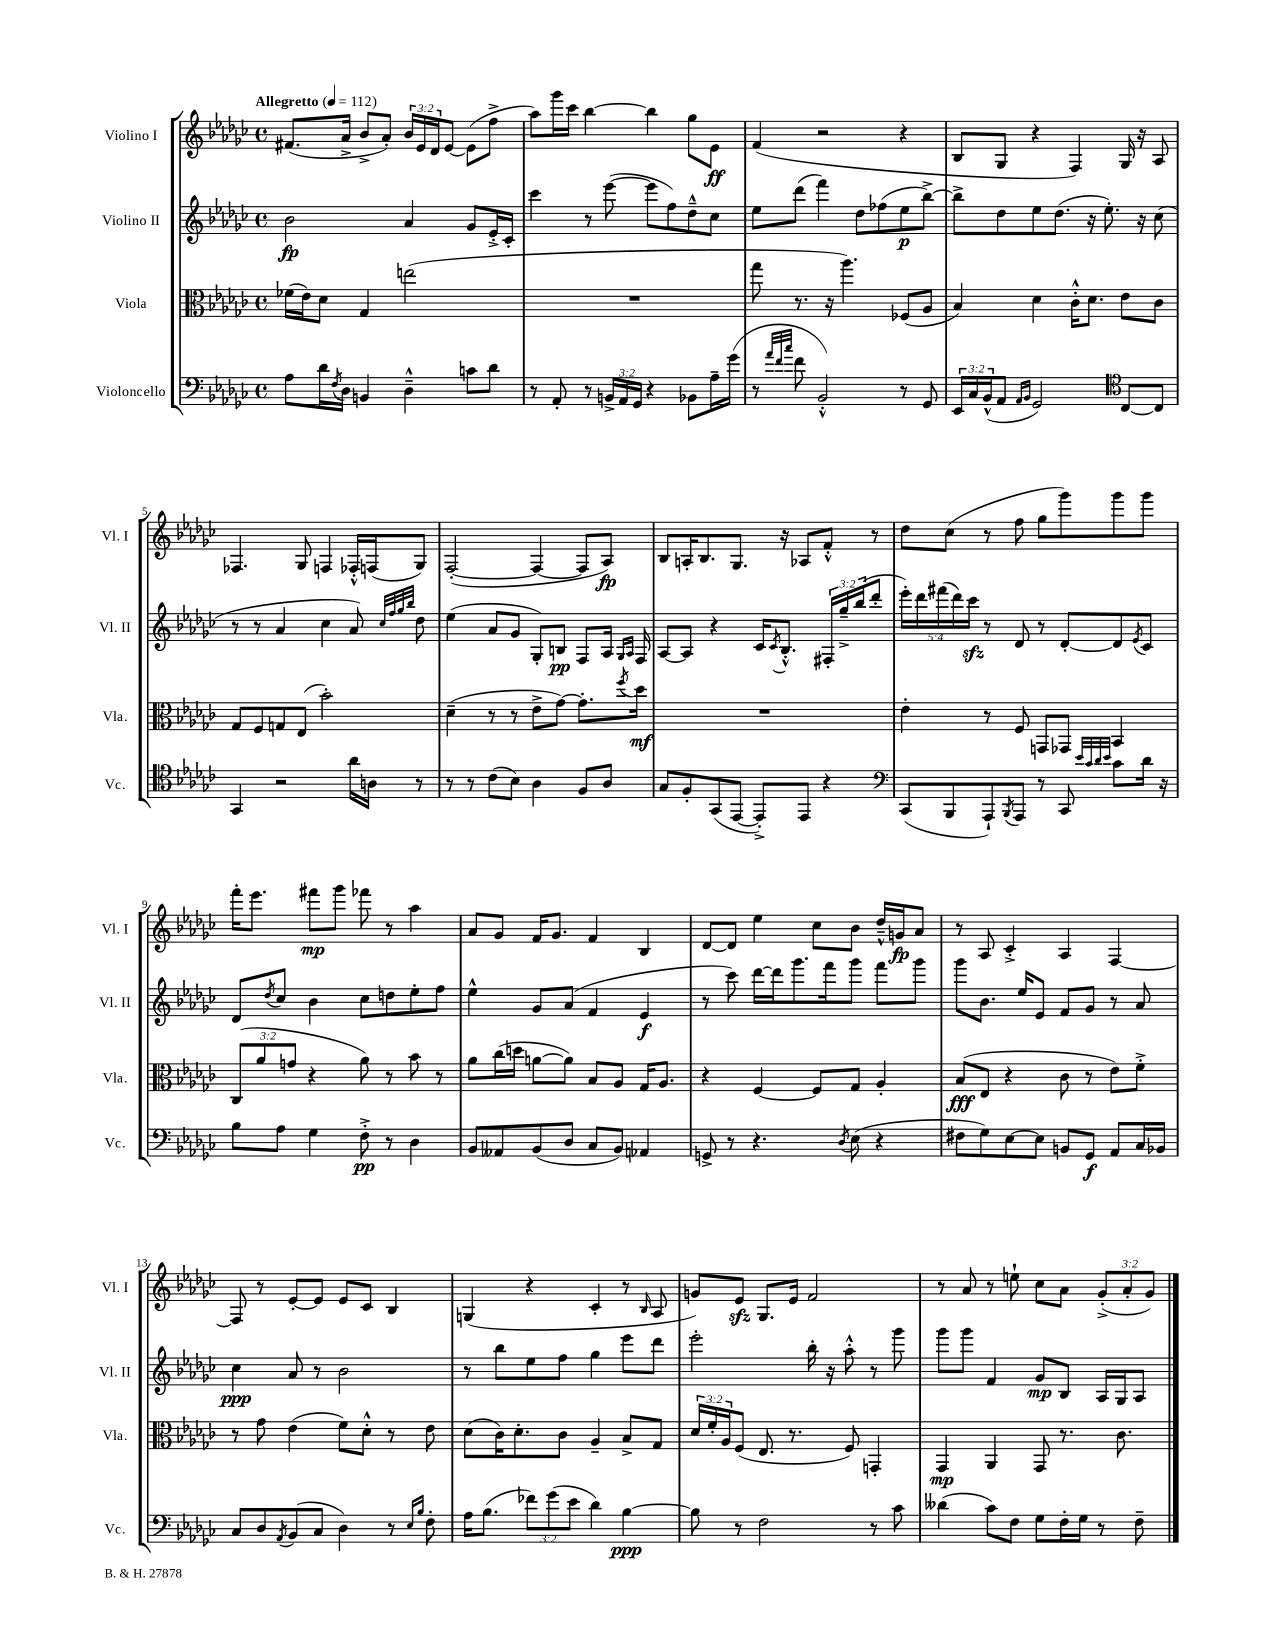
<<
\new StaffGroup <<
\new Staff = "s0" \with { instrumentName = "Violino I" shortInstrumentName = "Vl. I" } {
    \clef treble \key ges \major \defaultTimeSignature \time 4/4 \override Staff.TupletNumber.text = #tuplet-number::calc-fraction-text \tempo "Allegretto" 4 = 112
    fis'8.( aes'16-> bes'8-> aes'8-.) \tuplet 3/2 { bes'16 ees'16 des'16 } ees'8~ ees'8( f''8-> |
    aes''8) ges'''16 ces'''16 bes''4~ bes''4 ges''8 ees'8\ff |
    f'4( r2 r4 |
    bes8 ges8 r4 f4) ges16 r16 aes8 |
    fes4. ges8 f4 fes16-.-^ f16( ges8) |
    f2~-.( f4~ f8 aes8\fp) |
    bes8 a16-. bes8. ges8. r16 aes8 f'8-.-^ r8 |
    des''8 ces''8( r8 f''8 ges''8 ges'''8) ges'''8 ges'''8 |
    f'''16-. ees'''8. fis'''8\mp ges'''8 fes'''8 r8 aes''4 |
    aes'8 ges'8 f'16 ges'8. f'4 bes4 |
    des'8~ des'8 ees''4 ces''8 bes'8 des''16---^ g'16\fp aes'8 |
    r8 aes8 ces'4-.-> aes4 f4~ |
    f8 r8 ees'8~-. ees'8 ees'8 ces'8 bes4 |
    g4( r4 ces'4-. r8 \grace { bes16 } aes8 |
    g'8) ees'8\sfz ges8. ees'16 f'2 |
    r8 aes'8 r8 e''8-! ces''8 aes'8 \tuplet 3/2 { ges'8-.->( aes'8-. ges'8) } \bar "|." |
}
\new Staff = "s1" \with { instrumentName = "Violino II" shortInstrumentName = "Vl. II" } {
    \clef treble \key ges \major \defaultTimeSignature \time 4/4 \override Staff.TupletNumber.text = #tuplet-number::calc-fraction-text
    bes'2\fp aes'4 ges'8 ees'16-.-> ces'16-. |
    ces'''4 r8 ees'''8~( ees'''8 f''8) des''8---^ ces''8 |
    ees''8 des'''8( f'''4) des''8 fes''8( ees''8\p bes''8~->) |
    bes''8-> des''8 ees''8 des''8.( r16 ees''8.-.) r16 ces''8( |
    r8 r8 aes'4 ces''4 aes'8) \grace { ces''32 f''32 ges''32 bes''32 } des''8 |
    ees''4( aes'8 ges'8 ges8-.) b8\pp f8 aes16 \grace { ges16 aes16 } f16 |
    aes8~ aes8 r4 ces'16 \acciaccatura { ces'8 } bes8.-.-^ \tuplet 3/2 { fis16-. ges''16---> bes''16( } des'''8-. |
    \tuplet 5/4 { ees'''16-.) des'''16 fis'''16( des'''16) ces'''16\sfz } r8 des'8 r8 des'8~-. des'8 \acciaccatura { ees'8 } ces'8 |
    des'8 \acciaccatura { des''8 } ces''8 bes'4 ces''8 d''8 ees''8-. f''8 |
    ees''4-^ ges'8 aes'8( f'4 ees'4\f |
    r8 ces'''8) des'''16~ des'''16 ges'''8. f'''16 ges'''8 f'''8 ges'''8 |
    ges'''8 bes'8. ees''16 ees'8 f'8 ges'8 r8 aes'8 |
    ces''4\ppp aes'8 r8 bes'2 |
    r8 bes''8 ees''8 f''8 ges''4 ees'''8 des'''8 |
    ees'''2-. bes''16-. r16 aes''8-.-^ r8 ges'''8 |
    ges'''8 ges'''8 f'4 ges'8\mp bes8 aes16 ges16 aes8 \bar "|." |
}
\new Staff = "s2" \with { instrumentName = "Viola" shortInstrumentName = "Vla." } {
    \clef alto \key ges \major \defaultTimeSignature \time 4/4 \override Staff.TupletNumber.text = #tuplet-number::calc-fraction-text
    fes'16( ees'16) des'8 ges4 e''2( |
    R1 |
    ges''8 r8. r16 aes''4.) fes8( aes8 |
    bes4) des'4 ces'16-.-^ des'8. ees'8 ces'8 |
    ges8 f8 g8 ees8( bes'2-.) |
    des'4--( r8 r8 ees'8-> ges'8~) ges'8.-. \acciaccatura { f''8 } des''16\mf |
    R1 |
    ees'4-. r8 f8 g,8 ges,8 bes,4 |
    \tuplet 3/2 { ces8( aes'8 g'8 } r4 aes'8) r8 bes'8 r8 |
    aes'8 ces''16( d''16 a'8~ a'8) bes8 aes8 ges16 aes8. |
    r4 f4~ f8 ges8 aes4-. |
    bes8\fff( ees8 r4 ces'8 r8 ees'8) f'8-.-> |
    r8 ges'8 ees'4( f'8) des'8-.-^ r8 ees'8 |
    des'8( ces'16) des'8.-. ces'8 aes4-- bes8-> ges8 |
    \tuplet 3/2 { des'16 f'16-. aes16 } f8( ees8. r8. f8) g,4-. |
    ges,4\mp aes,4 ges,8 r8. ces'8. \bar "|." |
}
\new Staff = "s3" \with { instrumentName = "Violoncello" shortInstrumentName = "Vc." } {
    \clef bass \key ges \major \defaultTimeSignature \time 4/4 \override Staff.TupletNumber.text = #tuplet-number::calc-fraction-text
    aes8 des'16 \acciaccatura { f8 } des16 b,4 des4---^ c'8 des'8 |
    r8 aes,8-. r8 \tuplet 3/2 { b,16-> aes,16 ges,16 } r4 bes,8 aes16-- ges'16( |
    r8 \grace { aes'32 f'32 ces''32 } f'8 bes,2-.-^) r8 ges,8 |
    \tuplet 3/2 { ees,16 ces16 bes,16-^( } aes,8 \grace { aes,16 bes,16 } ges,2) \clef tenor ces8~ ces8 |
    ges,4 r2 aes'16 a16 r8 |
    r8 r8 ces'8( bes8) aes4 f8 aes8 |
    ges8 f8-. ges,8( ees,8~ ees,8-.->) ees,8 r4 |
    \clef bass ces,8( bes,,8 aes,,8-!) \acciaccatura { bes,,8 } aes,,8 r8 ces,8 \grace { ees'32 ces'32 des'32 ees'32 } ces'8 des'16 r16 |
    bes8 aes8 ges4 f8-.->\pp r8 des4 |
    bes,8 aeses,8 bes,8( des8 ces8 bes,8) aes,4 |
    g,8-> r8 r4. \acciaccatura { des8 } ees8( r4 |
    fis8 ges8) ees8~ ees8 b,8 ges,8\f aes,8 ces16 bes,16 |
    ces8 des8 \acciaccatura { aes,8 } bes,8( ces8 des4) r8 \grace { ees16 bes16 } f8-. |
    aes16 bes8.( \tuplet 3/2 { fes'8) ges'8( ees'8 } des'4) bes4~\ppp |
    bes8 r8 f2 r8 ces'8 |
    deses'4( ces'8) f8 ges8 f16-. ges16 r8 f8-- \bar "|." |
}
>>
>>
